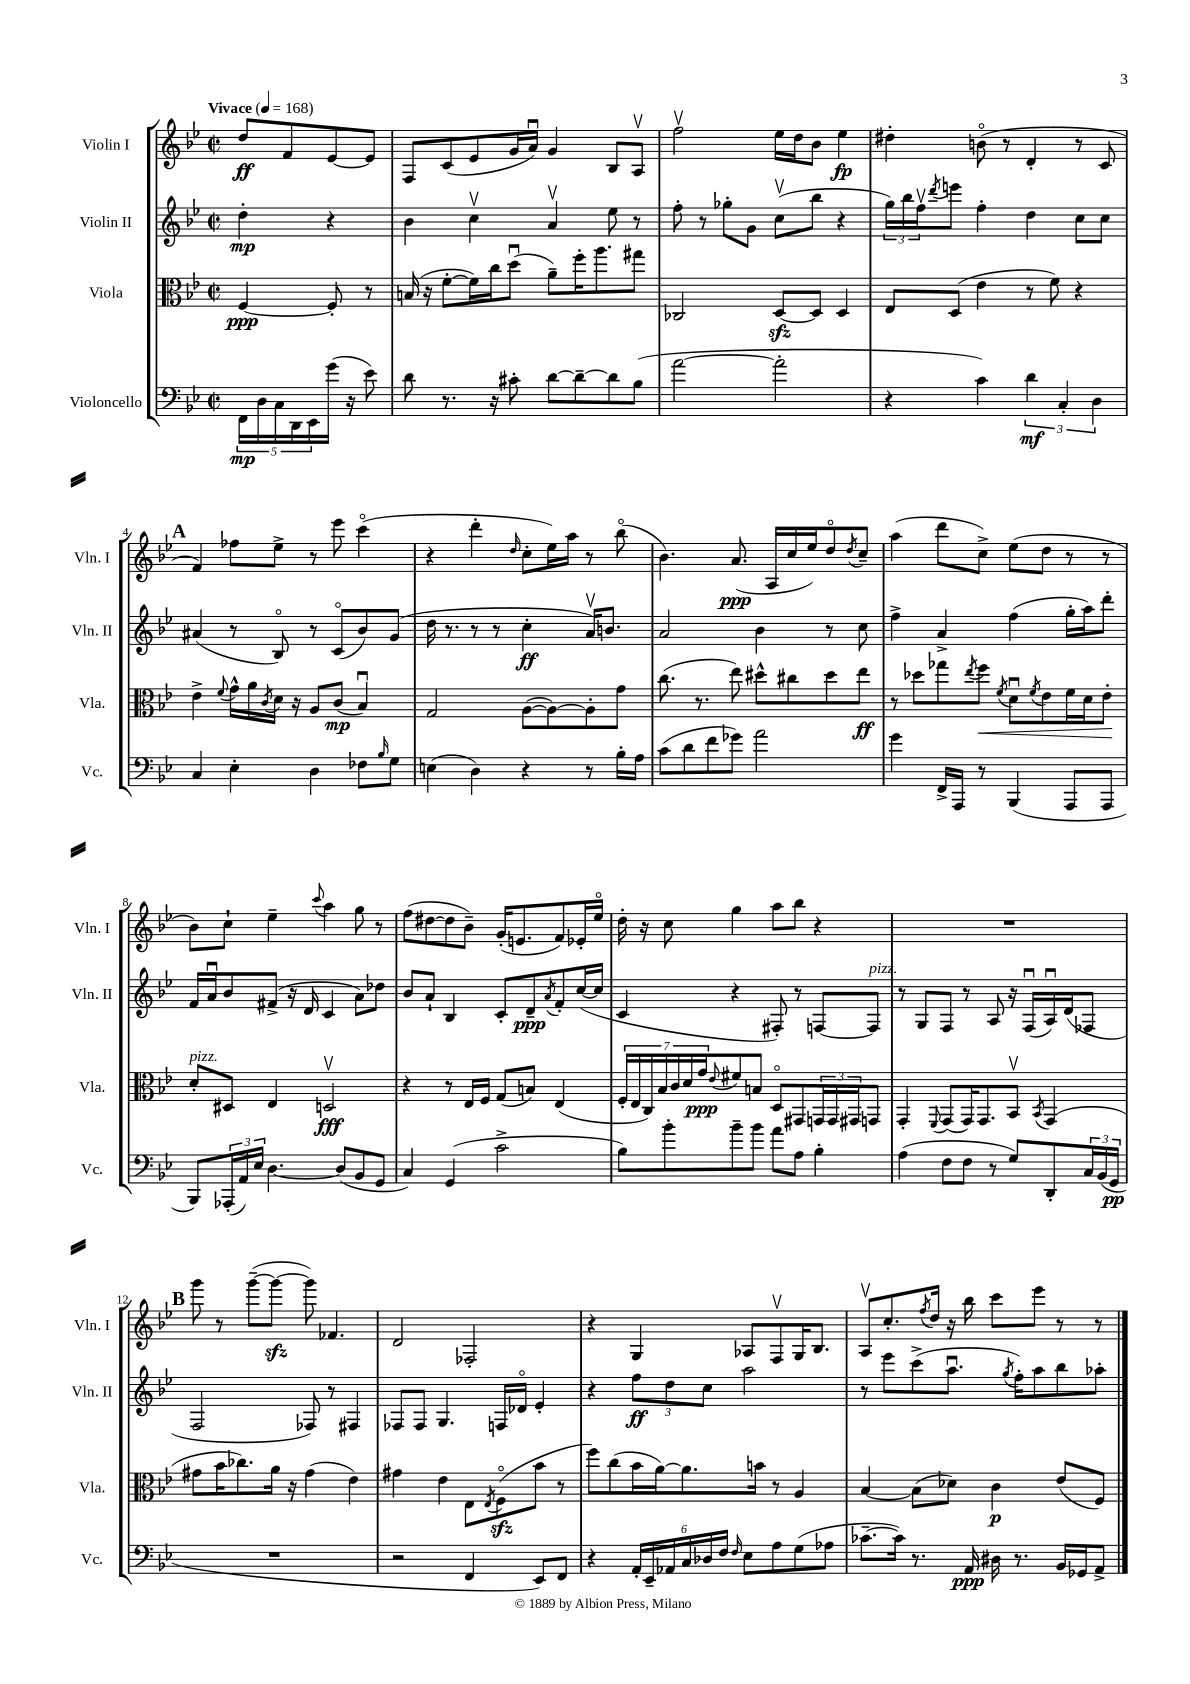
<<
\new StaffGroup <<
\new Staff = "s0" \with { instrumentName = "Violin I" shortInstrumentName = "Vln. I" } {
    \clef treble \key bes \major \defaultTimeSignature \time 2/2 \partial 2 \tempo "Vivace" 4 = 168
    d''8\ff f'8 ees'8~ ees'8 |
    f8 c'8( ees'8 g'16 a'16\downbow) g'4 bes8 a8\upbow |
    f''2\upbow ees''16 d''16 bes'8 ees''4\fp |
    dis''4-. b'8\flageolet( r8 d'4-. r8 c'8 |
    \mark \markup { \bold "A" } f'4) fes''8 ees''8-> r8 ees'''8 c'''4\flageolet( |
    r4 d'''4-. \grace { d''16 } c''8-. ees''16) a''16 r8 bes''8\flageolet( |
    bes'4.) a'8.\ppp( a16 c''16 ees''16) d''8\flageolet \acciaccatura { d''8 } c''8-- |
    a''4( d'''8 c''8->) ees''8( d''8 r8 r8 |
    bes'8) c''8-! ees''4-- \appoggiatura { c'''8 } a''4 g''8 r8 |
    f''8( dis''8~ dis''8 bes'8--) g'16-.( e'8. f'8) ees'16-. ees''16\flageolet |
    d''16-. r16 c''8 g''4 a''8 bes''8 r4 |
    R1 |
    \mark \markup { \bold "B" } g'''8 r8 g'''8~--( g'''8~\sfz g'''8) fes'4. |
    d'2 fes2-. |
    r4 g4 aes8 f8\upbow g16 bes8. |
    a8\upbow c''8.-. \acciaccatura { f''8 } d''16 r16 bes''16 c'''8 ees'''8 r8 r8 \bar "|." |
}
\new Staff = "s1" \with { instrumentName = "Violin II" shortInstrumentName = "Vln. II" } {
    \clef treble \key bes \major \defaultTimeSignature \time 2/2 \partial 2
    d''4-.\mp r4 |
    bes'4 c''4\upbow a'4\upbow ees''8 r8 |
    f''8-. r8 ges''8-. g'8 c''8\upbow( bes''8 r4 |
    \tuplet 3/2 { g''16) bes''16 f''16\upbow } \acciaccatura { d'''8 } e'''8 f''4-. d''4 c''8 c''8 |
    \mark \markup { \bold "A" } ais'4( r8 bes8\flageolet) r8 c'8\flageolet( bes'8) g'8( |
    d''16 r8. r8 r8 c''4-.\ff a'16\upbow) b'8. |
    a'2 bes'4 r8 c''8 |
    f''4-> a'4-> f''4( g''16-. a''16) d'''8-. |
    f'16 a'16\downbow bes'8 fis'8->( r16 d'16 c'4 a'8) des''8 |
    bes'8 a'8-! bes4 c'8-. d'8--\ppp \acciaccatura { a'8 } f'8-. c''16~( c''16 |
    c'4 r4 fis8-.) r8 f8~ f8^\markup { \italic "pizz." } |
    r8 g8 f8 r8 a8 r16 f16\downbow( a16\downbow) d'16( fes8 |
    \mark \markup { \bold "B" } f2 fes8) r8 fis4 |
    fes8 fes8 g4. f16 des'16\flageolet ees'4-. |
    r4 \tuplet 3/2 { f''8\ff d''8 c''8 } a''2 |
    r8 ees'''8 c'''8->( a''8.\downbow \acciaccatura { g''8 } f''16-.) a''8 bes''8 aes''8-. \bar "|." |
}
\new Staff = "s2" \with { instrumentName = "Viola" shortInstrumentName = "Vla." } {
    \clef alto \key bes \major \defaultTimeSignature \time 2/2 \partial 2
    f4~\ppp f8-. r8 |
    b16( r16 f'8~-. f'16) c''16 d''8\downbow( a'8--) f''16-. a''8. gis''8 |
    ces2 d8~\sfz d8 d4 |
    ees8 d8( ees'4 r8 f'8) r4 |
    \mark \markup { \bold "A" } ees'4-> \appoggiatura { f'8 } g'16-^ a'16 \acciaccatura { c'8 } d'16 r16 a8 c'8\mp( bes4\downbow) |
    g2 a8~( a8~) a8-. g'8 |
    c''8.( r8. ees''8) dis''8-^ cis''8 dis''8 ees''8\ff |
    r8 des''8 ges''8 \acciaccatura { ees''8 } f''8\< \acciaccatura { f'8 } d'8\downbow \acciaccatura { f'8 } ees'8 f'16 d'16 ees'8-.\! |
    d'8-.^\markup { \italic "pizz." } dis8 ees4 d2\upbow\fff |
    r4 r8 ees16 f16 g8( b8) ees4( |
    \tuplet 7/4 { f16-. ees16 c16) bes16 c'16 d'16 g'16\ppp } \appoggiatura { ees'8 } fis'8 b8 d8\flageolet gis,8 \tuplet 3/2 { g,16 g,16 gis,16 } g,8 |
    g,4-. \appoggiatura { f,8 } g,8( g,16) g,8. bes,8\upbow \acciaccatura { bes,8 } g,4( |
    \mark \markup { \bold "B" } gis'8 bes'16 ces''8.) a'16 r16 gis'4( ees'4) |
    gis'4 ees'4 ees8 \acciaccatura { ees8 } f8\flageolet\sfz( bes'8 r8 |
    f''8) c''8( bes'16 a'16~) a'8. b'16 r8 a4 |
    bes4~ bes8( des'8) c'4\p ees'8( f8) \bar "|." |
}
\new Staff = "s3" \with { instrumentName = "Violoncello" shortInstrumentName = "Vc." } {
    \clef bass \key bes \major \defaultTimeSignature \time 2/2 \partial 2
    \tuplet 5/4 { f,16\mp d16 c16 d,16 ees,16 } g'16( r16 ees'8) |
    d'8 r8. r16 cis'8-. d'8~ d'8~-- d'8 bes8( |
    a'2~ a'2-. |
    r4 c'4) \tuplet 3/2 { d'4\mf c4-. d4 } |
    \mark \markup { \bold "A" } c4 ees4-. d4 fes8 \grace { bes16 } g8 |
    e4( d4) r4 r8 bes16-. a16 |
    c'8( d'8 f'8 ges'8) a'2 |
    g'4 f,16-> a,,16 r8 bes,,4( a,,8 a,,8 |
    bes,,8) \tuplet 3/2 { aes,,16-.( a,16) ees16 } d4.~ d8( bes,8 g,8 |
    c4) g,4( c'2-> |
    bes8) bes'8-. bes'8-- bes'8 a'8 a8 bes4-. |
    a4( f8 f8 r8 g8) d,8-. \tuplet 3/2 { c16 bes,16( g,16\pp } |
    \mark \markup { \bold "B" } R1 |
    r2 f,4 ees,8) f,8 |
    r4 \tuplet 6/4 { a,16-. ees,16-- aes,16 c16 des16 f16 } \grace { f16 } ees8 a8 g8( aes8 |
    ces'8.~-- ces'16) r8. a,16\ppp dis16 r8. bes,16 ges,16 a,8-> \bar "|." |
}
>>
>>
